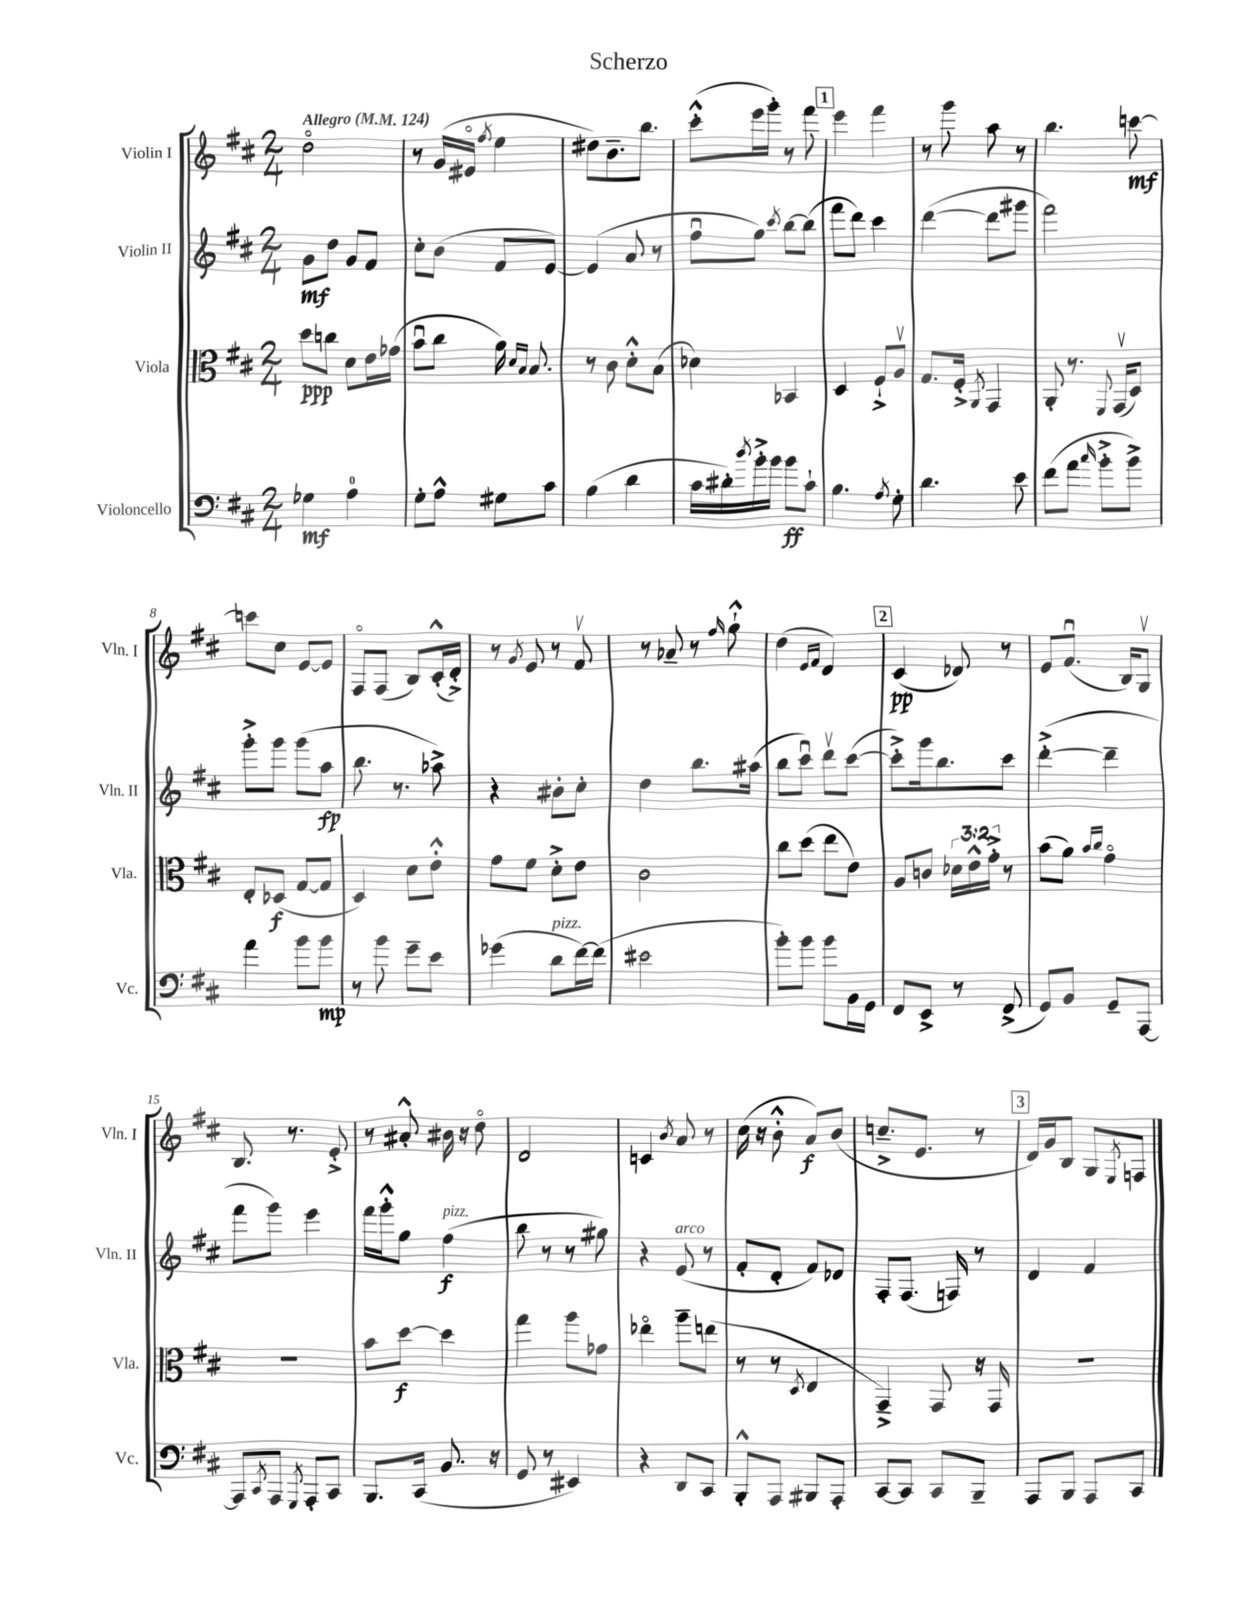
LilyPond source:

\header { title = "Scherzo" }
<<
\new StaffGroup <<
\new Staff = "s0" \with { instrumentName = "Violin I" shortInstrumentName = "Vln. I" } {
    \clef treble \key d \major \numericTimeSignature \time 2/4 \tempo "Allegro" 4 = 124
    d''2\flageolet |
    r8 g'16( eis'16\flageolet \acciaccatura { fis''8 } e''4 |
    dis''8) b'8.-- b''8. |
    cis'''8-.-^( e'''16 g'''16-.) r8 fis'''8 |
    \mark \markup { \box "1" } e'''4 fis'''4 |
    r8 g'''8 a''8 r8 |
    b''4. c'''8~\mf |
    c'''8 cis''8 e'8~ e'8 |
    fis8\flageolet fis8( b8) cis'16-.-^( d'16-.->) |
    r8 \acciaccatura { g'8 } e'8 r8 fis'8\upbow |
    r8 aes'8-- r8 \grace { fis''16 } g''8-!-^ |
    d''4( \grace { e'16 fis'16 } d'4) |
    \mark \markup { \box "2" } cis'4\pp( des'8) r8 |
    e'8 fis'8.\downbow( b16) g8\upbow |
    b8. r8. e'8-.-> |
    r8 ais'8-.-^ bis'16 r16 d''8\flageolet |
    d'2 |
    c'4 \acciaccatura { b'8 } a'8 r8 |
    cis''16( r16 b'8-.-^ a'8\f) b'8( |
    c''8.---> e'8. r8 |
    \mark \markup { \box "3" } d'16) g'16 b8 g8 \acciaccatura { e8 } f8 \bar "|." |
}
\new Staff = "s1" \with { instrumentName = "Violin II" shortInstrumentName = "Vln. II" } {
    \clef treble \key d \major \numericTimeSignature \time 2/4
    g'8\mf d''8 g'8 fis'8 |
    cis''8-. b'8( fis'8 e'8~) |
    e'4( a'8 r8 |
    fis''8\downbow g''8) \acciaccatura { cis'''8 } b''8~ b''8( |
    \mark \markup { \box "1" } fis'''8 d'''8) cis'''4 |
    d'''4~( d'''8 gis'''8 |
    fis'''2) |
    g'''8-.-> g'''8 g'''8( a''8\fp |
    b''8. r8. aes''8->) |
    r4 bis'8-. cis''8-. |
    d''4 b''8. ais''16( |
    b''8 cis'''8\downbow) d'''8\upbow cis'''8~( |
    \mark \markup { \box "2" } cis'''8-.->) g'''16 b''8. cis'''8 |
    d'''4~-.->( d'''4-- |
    fis'''8 g'''8) e'''4 |
    fis'''16 g'''16-.-^ g''8 fis''4\f^\markup { \italic "pizz." }( |
    b''8 r8 r8 gis''8) |
    r4 e'8^\markup { \italic "arco" }( r8 |
    fis'8-. d'8-. fis'8) des'8 |
    fis8-. fis8.( f16) r8 |
    \mark \markup { \box "3" } d'4 fis'4 \bar "|." |
}
\new Staff = "s2" \with { instrumentName = "Viola" shortInstrumentName = "Vla." } {
    \clef alto \key d \major \numericTimeSignature \time 2/4 \override Staff.TupletNumber.text = #tuplet-number::calc-fraction-text
    d''8\ppp c''8 d'8 e'16 ges'16( |
    b'8\downbow cis''8 a'16) \grace { d'16 b16 } b8. |
    r8 cis'8 d'8-.-^ b8( |
    des'4) bes,4 |
    \mark \markup { \box "1" } d4 fis8-!-> a8\upbow |
    g8. fis16-.-> \acciaccatura { a,8 } g,4 |
    a,8-. r8. \appoggiatura { fis,8 } g,16\upbow( d8) |
    e8-. des8\f( g8~ g8 |
    d4) d'8 e'8-.-^ |
    g'8 fis'8 d'8-.-> e'8 |
    cis'2 |
    cis''8 d''8( e''8 e'8) |
    \mark \markup { \box "2" } a8 c'8 \tuplet 3/2 { des'16 e'16-^ g'16-.-> } r8 |
    b'8( a'8) \grace { b'16 cis''16 } g'4\flageolet |
    r2 |
    b'8 d''8~\f d''4 |
    g''4 a''8 ges'8 |
    ees''4\flageolet a''8-- e''8( |
    r8 r8 \acciaccatura { d8 } e4 |
    g,4--->) g,8 r16 g,16 |
    \mark \markup { \box "3" } r2 \bar "|." |
}
\new Staff = "s3" \with { instrumentName = "Violoncello" shortInstrumentName = "Vc." } {
    \clef bass \key d \major \numericTimeSignature \time 2/4
    ges4\mf a4-0 |
    g8-. a8-^ gis8 cis'8 |
    b4( d'4 |
    cis'16 dis'16-.) \acciaccatura { d''8 } b'16-.-> b'16 b'8\ff cis'8-! |
    \mark \markup { \box "1" } b4. \acciaccatura { a8 } g8-. |
    d'4. e'8 |
    fis'8( a'8 \grace { cis''16 } b'8-.-> b'8->) |
    a'4 b'8 b'8\mp |
    r8 b'8 g'8-- e'8 |
    ges'4( d'8^\markup { \italic "pizz." } fis'16~) fis'16( |
    eis'2 |
    b'8-.) b'8 b'8 b,16 g,16 |
    \mark \markup { \box "2" } fis,8 e,8-> r8 fis,8->( |
    g,8) b,8 g,8-- a,,8~ |
    a,,8 \acciaccatura { cis,8 } a,,8 \acciaccatura { g,,8 } a,,8-. cis,8 |
    b,,8. cis,16( b,8. r16 |
    g,8 r8 eis,4) |
    r4 d,8 cis,8 |
    b,,8-.-^ a,,8 bis,,8 a,,8-. |
    cis,8~ cis,8 cis,8 b,,8-- |
    \mark \markup { \box "3" } a,,8 b,,8 a,,8 cis,8 \bar "|." |
}
>>
>>
